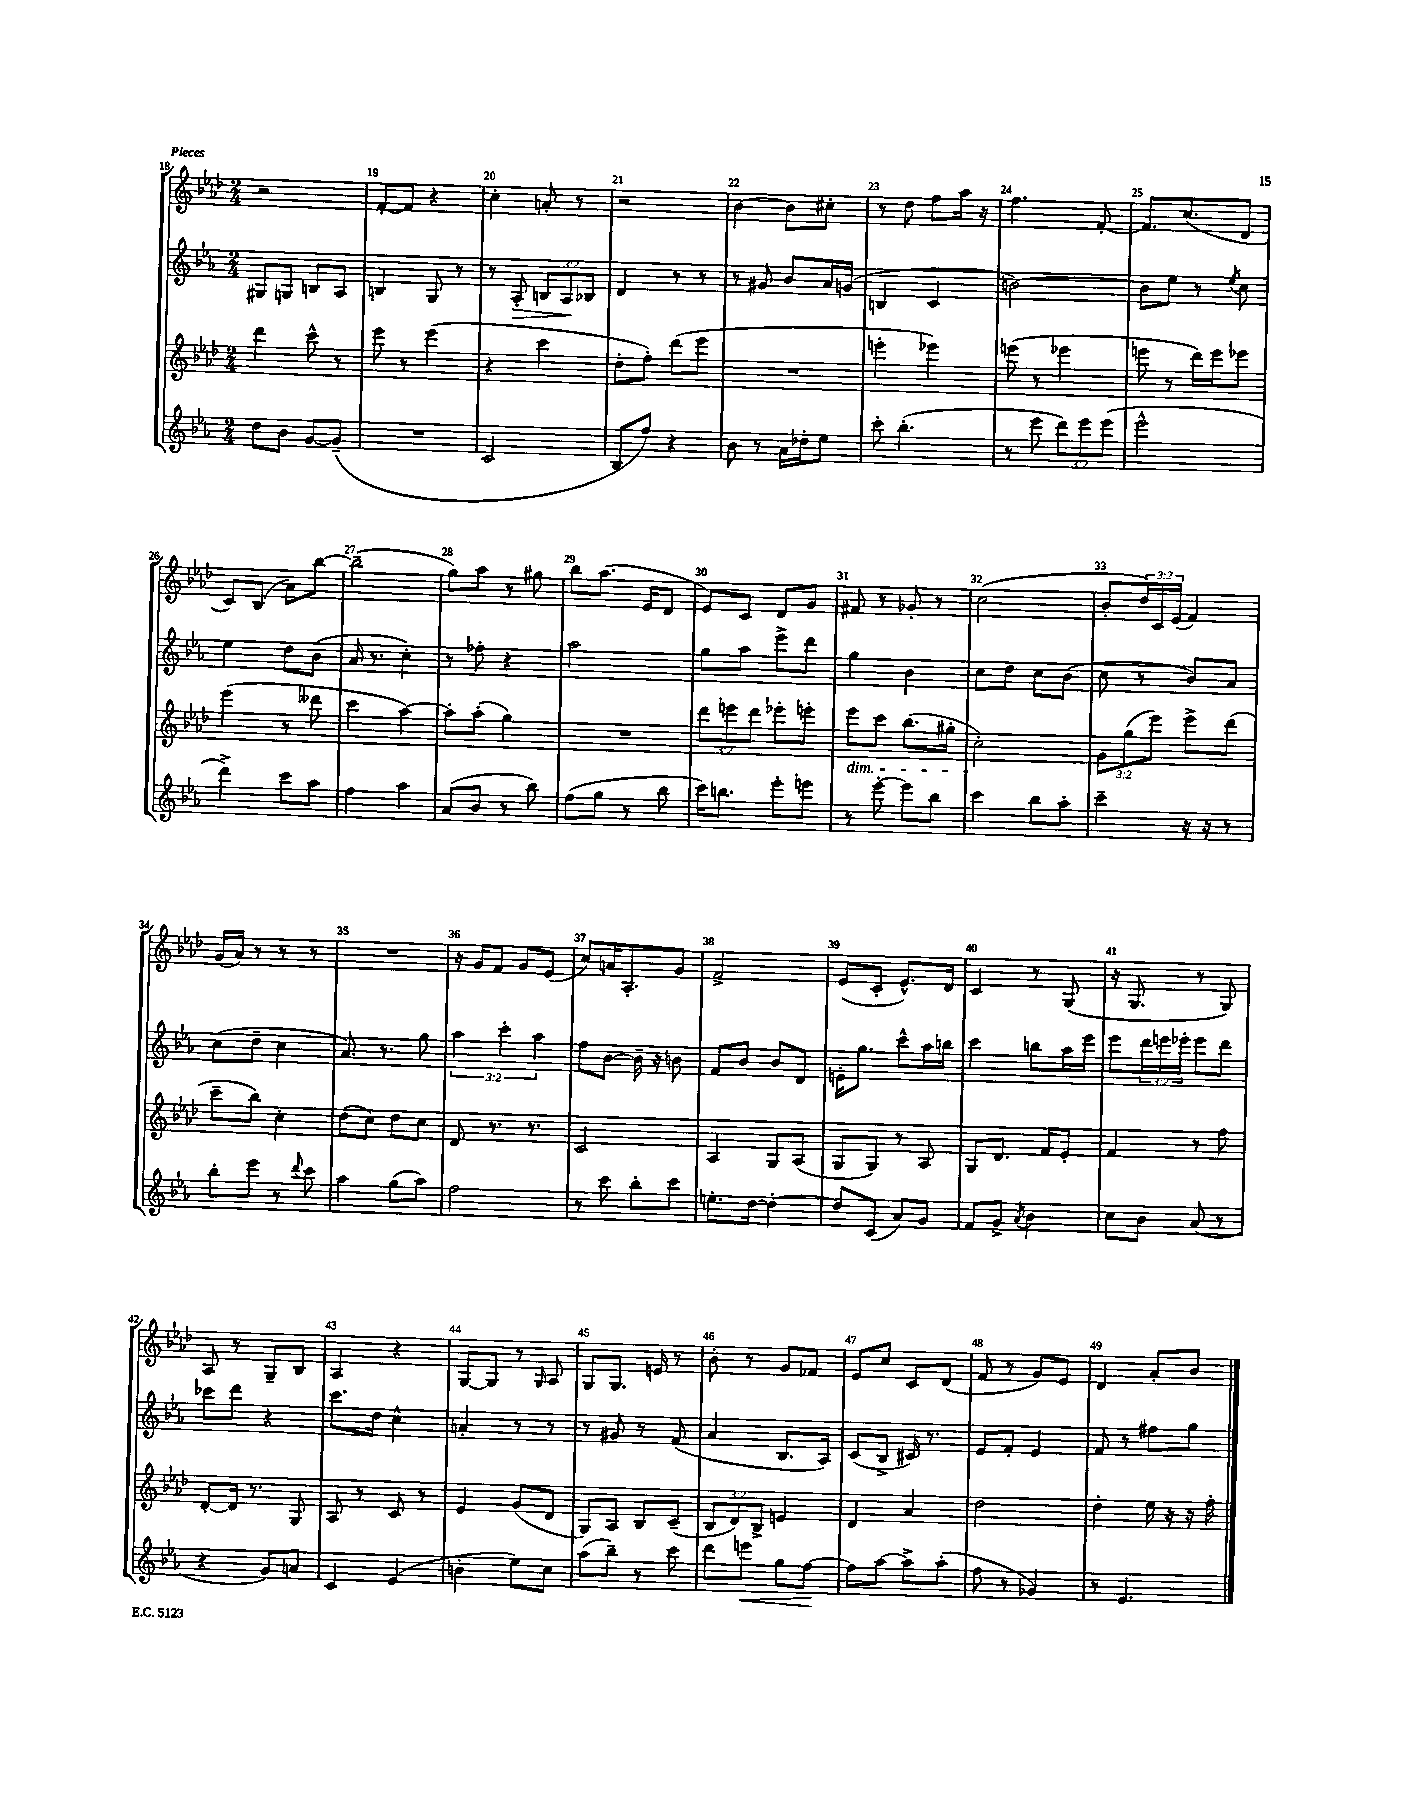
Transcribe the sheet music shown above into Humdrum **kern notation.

**kern	**dynam	**kern	**kern	**dynam	**kern
*part4	*part4	*part3	*part2	*part2	*part1
*staff4	*staff4	*staff3	*staff2	*staff2	*staff1
*clefG2	*	*clefG2	*clefG2	*	*clefG2
*k[b-e-a-]	*	*k[b-e-a-d-]	*k[b-e-a-]	*	*k[b-e-a-d-]
*M2/4	*	*M2/4	*M2/4	*	*M2/4
=18	=18	=18	=18	=18	=18
8dd\L	.	4ddd-\	8G#X/L	.	2r
8b-\J	.	.	8Gn/J	.	.
[8g/L	.	8ccc^^\	8Bn/L	.	.
(8g~/J]	.	8r	8A-/J	.	.
=19	=19	=19	=19	=19	=19
2r	.	8eee-\	4Bn/	.	[8f'/L
.	.	8r	.	.	8f/J]
.	.	(4eee-\	8G/	.	4r
.	.	.	8r	.	.
=20	=20	=20	=20	=20	=20
2c/	.	4r	8r	.	4cc'\
!	!	!	!	!LO:HP:b	!
.	.	.	8A-'/	>	.
.	.	4ccc\	12Bn/L	.	8an'/
.	.	.	12A-/	.	.
.	.	.	.	.	8r
.	.	.	12B-X/J	]	.
=21	=21	=21	=21	=21	=21
8B-/L	.	8dd-'\L	4d/	.	2r
8ff/J)	.	8ff'\J)	.	.	.
4r	.	(8ddd-\L	8r	.	.
.	.	8eee-\J	8r	.	.
=22	=22	=22	=22	=22	=22
8b-\	.	2r	8r	.	[4b-\
8r	.	.	8g#X/	.	.
16a-\LL	.	.	8b-/L	.	8b-\L]
16dd-X'\J	.	.	.	.	.
8ee-\J	.	.	16a-/L	.	8cc#X'\J
.	.	.	(16gn/JJ	.	.
=23	=23	=23	=23	=23	=23
8ccc'\	.	4eeen'\	4Bn/	.	8r
(4.bb-'\	.	.	.	.	8dd-\
.	.	4eee-X\)	4c/	.	8ff\L
.	.	.	.	.	16aa-\Jk
.	.	.	.	.	16r
=24	=24	=24	=24	=24	=24
8r	.	(8eeen\	[2bn\)	.	4.ff\
8eee-\	.	8r	.	.	.
12ddd\L)	.	4eee-X\	.	.	.
12eee-\	.	.	.	.	.
.	.	.	.	.	[8f'/
(12eee-\J	.	.	.	.	.
=25	=25	=25	=25	=25	=25
2eee-^^\	.	8eeen\	8b\L]	.	8.f/L]
.	.	8r	8ee-\J	.	.
.	.	.	.	.	(8.cc/
.	.	16ddd-\LL)	8r	.	.
.	.	16eee\J	.	.	.
.	.	.	8qee-/	.	.
.	.	8eee-X\J	8cc\	.	8d-/J
!!LO:LB:g=z
=26	=26	=26	=26	=26	=26
4ddd^\)	.	(4eee-\	4ee-\	.	8c/L)
.	.	.	.	.	(8B-/J
8ccc\L	.	8r	8dd\L	.	8a-\L)
8aa-\J	.	8ddd--X\	(8b-\J	.	[8bb-\J
=27	=27	=27	=27	=27	=27
4ff\	.	4ccc\	16a-/	.	(2bb-~\]
.	.	.	8.r	.	.
4aa-\	.	[4aa-\)	4cc'\)	.	.
=28	=28	=28	=28	=28	=28
(8a-/L	.	8aa-'\L]	8r	.	8gg\L)
8b-/J	.	(8aa-'\J	8ff-X'\	.	8aa-\J
8r	.	4gg\)	4r	.	8r
8bb-\)	.	.	.	.	8gg#X\
=29	=29	=29	=29	=29	=29
(8ff\L	.	2r	2aa-\	.	8bb-\L
8gg\J	.	.	.	.	(8.aa-\J
8r	.	.	.	.	.
.	.	.	.	.	16e-/KL
8bb-\	.	.	.	.	8d-/J
=30	=30	=30	=30	=30	=30
16ccc\KL)	.	12ddd-\L	8gg\L	.	8e-/L)
8.bbn\J	.	.	.	.	.
.	.	12eeen\	.	.	.
.	.	.	8aa-\J	.	8c/J
.	.	12ddd-\J	.	.	.
8eee-'\L	.	8eee-X'\L	8eee-^\L	.	8d-/L
8eeen\J	.	8eeen'\J	8ddd\J	.	8g/J
=31	=31	=31	=31	=31	=31
!	!	!LO:TX:b:i:t=dim.	!	!	!
8r	.	8eee-\L	4gg\	.	8f#X/
[8eee-'\	.	8ccc\J	.	.	8r
8eee-\L]	.	(8.bb-\L	4b-\	.	8g-X'/
8bb-\J	.	.	.	.	8r
.	.	16gg#X'\Jk	.	.	.
=32	=32	=32	=32	=32	=32
4ccc\	.	2cc'\)	8cc\L	.	(2cc\
.	.	.	8dd\J	.	.
8bb-\L	.	.	8cc\L	.	.
8aa-'\J	.	.	(8b-\J	.	.
=33	=33	=33	=33	=33	=33
4ccc~\	.	12g\L	8cc\	.	8b-'/L
.	.	(12gg\	.	.	.
.	.	.	8r	.	24dd-/L)
.	.	12eee-\J)	.	.	24c/
.	.	.	.	.	(24e-/JJ
16r	.	8eee-^\L	8b-/L)	.	4f/)
16r	.	.	.	.	.
8r	.	(8ddd-\J	8a-/J	.	.
!!LO:LB:g=z
=34	=34	=34	=34	=34	=34
8bb-'\L	.	8ccc~\L	(8cc\L	.	(16g/LL
.	.	.	.	.	16a-/JJ)
8eee-\J	.	8bb-\J)	8dd~\J	.	8r
8r	.	4cc'\	4cc\	.	8r
8qqddd/	.	.	.	.	.
8ccc\	.	.	.	.	8r
=35	=35	=35	=35	=35	=35
4aa-\	.	(8dd-\L	8.a-/)	.	2r
.	.	8cc\J)	.	.	.
.	.	.	8.r	.	.
(8gg\L	.	8dd-\L	.	.	.
8aa-\J)	.	8cc\J	8gg\	.	.
=36	=36	=36	=36	=36	=36
2ff\	.	8d-/	6aa-\	.	16r
.	.	.	.	.	16g/KL
.	.	8.r	.	.	8f/J
.	.	.	6ccc'\	.	.
.	.	.	.	.	8g/L
.	.	8.r	.	.	.
.	.	.	6aa-\	.	.
.	.	.	.	.	(8e-/J
=37	=37	=37	=37	=37	=37
8r	.	2c/	8ff\L	.	8cc/L)
8ccc\	.	.	[8b-\J	.	16an/K
.	.	.	.	.	8.A-'/
8bb-'\L	.	.	16b-~\]	.	.
.	.	.	16r	.	.
8ccc\J	.	.	8bn\	.	8g/J
=38	=38	=38	=38	=38	=38
8.een'\L	.	4A-/	8f/L	.	2f^/
.	.	.	8b-/J	.	.
[16dd\Jk	.	.	.	.	.
4dd'\_	.	8G/L	8b-/L	.	.
.	.	(8A-/J	8d/J	.	.
=39	=39	=39	=39	=39	=39
8dd/L]	.	8G/L	16en'\KL	.	(8e-/L
.	.	.	8.gg\J	.	.
(8c/J	.	8G/J)	.	.	8c'/J
8a-/L)	.	8r	8ccc^^\L	.	8.e-^^/L)
8g/J	.	8A-/	16aa-\L	.	.
.	.	.	16bbn\JJ	.	16d-/Jk
=40	=40	=40	=40	=40	=40
8f/L	.	8G/L	4ccc\	.	4c/
8g^/J	.	8.d-/J	.	.	.
8qa-/	.	.	.	.	.
4b-\	.	.	8bbn\L	.	8r
.	.	16f/KL	.	.	.
.	.	8e-'/J	16aa-\L	.	(8G/
.	.	.	16eee-\JJ	.	.
=41	=41	=41	=41	=41	=41
8cc\L	.	4f/	8eee-\L	.	16r
.	.	.	.	.	8.G/
8b-\J	.	.	24ddd\L	.	.
.	.	.	24eeen\	.	.
.	.	.	24eee-X'\JJ	.	.
(8a-/	.	8r	8eee-\L	.	8r
8r	.	8ff\	8ddd\J	.	8G/)
!!LO:LB:g=z
=42	=42	=42	=42	=42	=42
4r	.	[8d-'/L	8ccc-X\L	.	8A-/
.	.	16d-/Jk]	8ddd\J	.	8r
.	.	8.r	.	.	.
8g/L)	.	.	4r	.	8G~/L
8an/J	.	8G/	.	.	8B-/J
=43	=43	=43	=43	=43	=43
4c/	.	8A-/	8.ccc\L	.	4A-/
.	.	8r	.	.	.
.	.	.	16dd\Jk	.	.
(4e-/	.	8c/	4cc^^\	.	4r
.	.	8r	.	.	.
=44	=44	=44	=44	=44	=44
4bn'\	.	4e-/	4an'/	.	[8G/L
.	.	.	.	.	8G/J]
8ee-\L)	.	(8g/L	8r	.	8r
.	.	.	.	.	16qqG/
8cc\J	.	8d-/J	8r	.	8A-/
=45	=45	=45	=45	=45	=45
(8aa-\L	.	8G/L)	8r	.	8G/L
8bb-~\J)	.	8A-/J	8g#X/	.	8.G/J
8r	.	8B-/L	8r	.	.
.	.	.	.	.	16en/
8ccc\	.	(8c~/J	(8f/	.	8r
=46	=46	=46	=46	=46	=46
8ddd\L	.	12B-/L	4a-/	.	8b-'\
.	.	12d-/)	.	.	.
!	!LO:HP:b	!	!	!	!
8eeen\J	<	.	.	.	8r
.	.	12B-^/J	.	.	.
8gg\L	.	4en/	8.B-/L	.	8g/L
[8ff\J	.	.	.	.	8f-X/J
.	.	.	16A-/Jk)	.	.
.	[	.	.	.	.
=47	=47	=47	=47	=47	=47
8ff\L]	.	4d-/	(8c/L	.	8e-/L
[8aa-\J	.	.	8B-^/J	.	8cc/J
8aa-^\L]	.	4a-/	16c#X/)	.	8c/L
.	.	.	8.r	.	.
(8aa-'\J	.	.	.	.	(8d-/J
=48	=48	=48	=48	=48	=48
8ff\	.	2dd-\	8e-/L	.	8f/
8r	.	.	8f'/J	.	8r
4g-X/)	.	.	4e-/	.	8g/L)
.	.	.	.	.	8e-/J
=49	=49	=49	=49	=49	=49
8r	.	4dd-'\	8f/	.	4d-/
4.e-/	.	.	8r	.	.
.	.	16ee-\	8ff#X\L	.	8a-'/L
.	.	16r	.	.	.
.	.	16r	8gg\J	.	8b-/J
.	.	16ff'\	.	.	.
==	==	==	==	==	==
*-	*-	*-	*-	*-	*-
